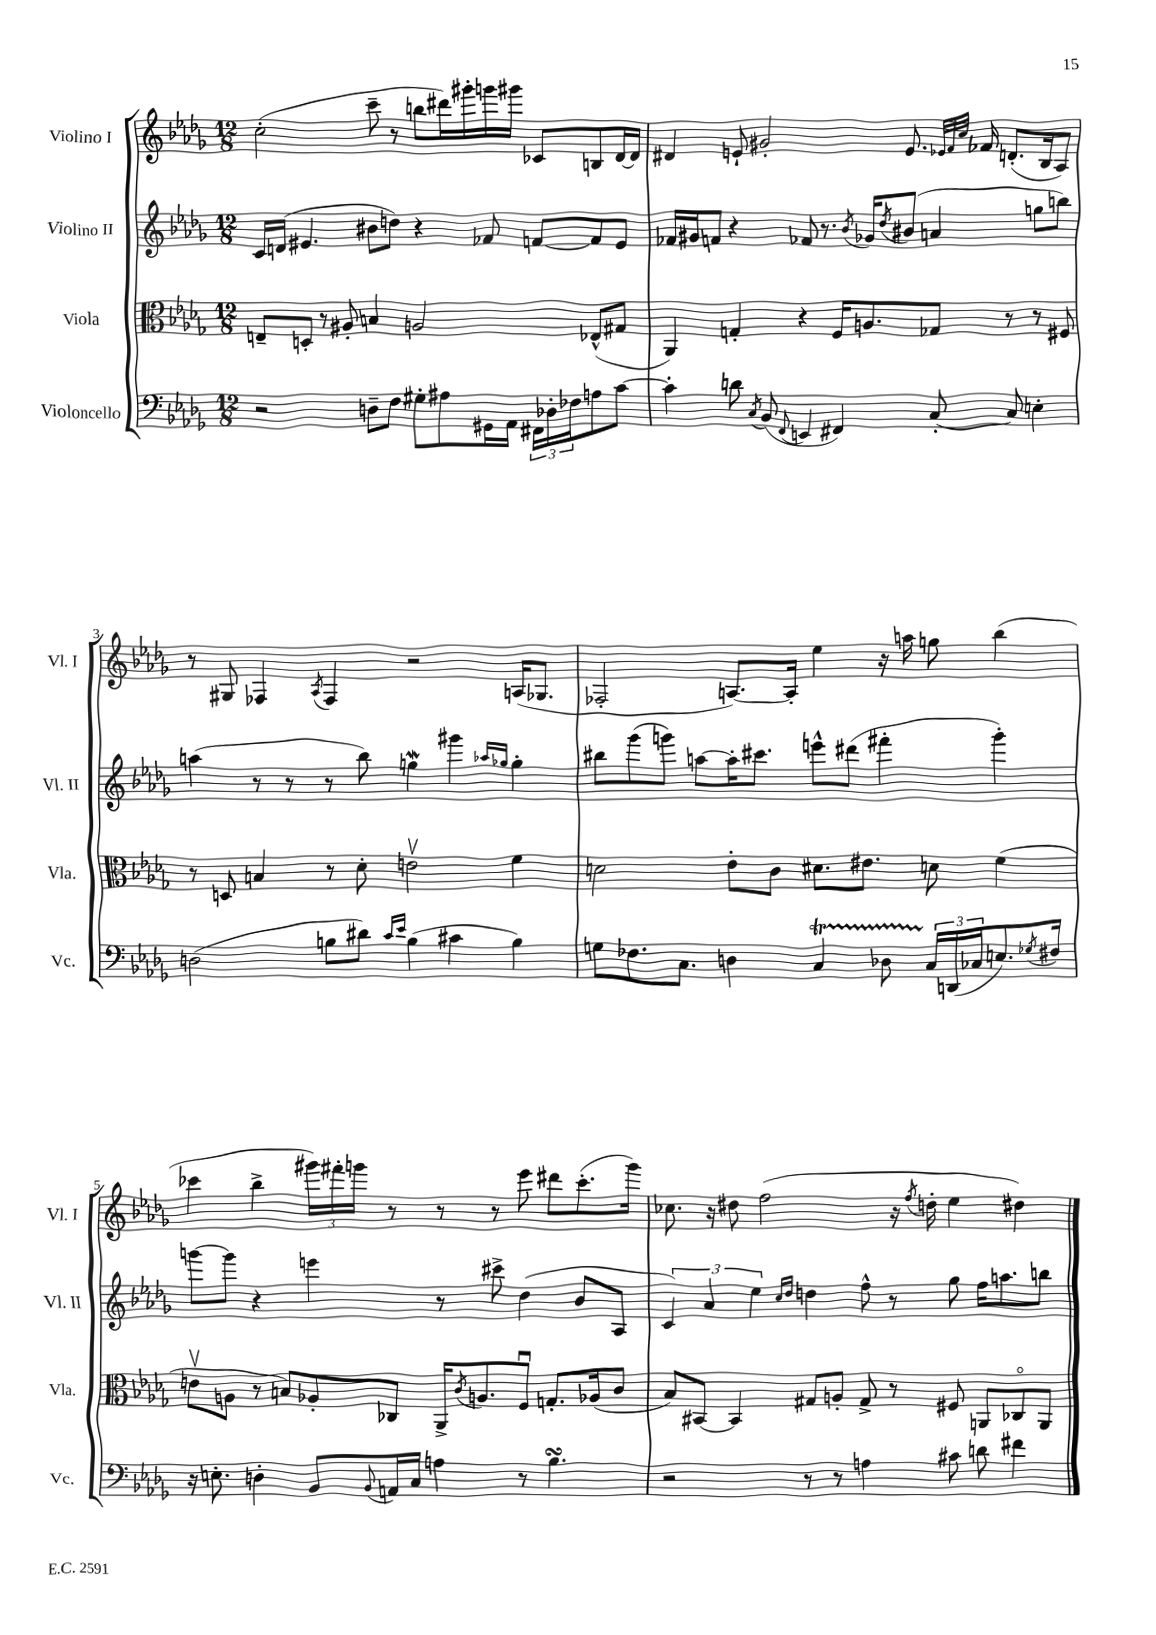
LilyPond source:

<<
\new StaffGroup <<
\new Staff = "s0" \with { instrumentName = "Violino I" shortInstrumentName = "Vl. I" } {
    \clef treble \key des \major \numericTimeSignature \time 12/8
    c''2-.( c'''8-- r8 b''8 dis'''16) gis'''16-. g'''16 gis'''16 ces'8 b8 des'16~ des'16 |
    dis'4 e'8-! gis'2-. e'8. \grace { ees'32 f'32 c''32 } fes'16 d'8.-.( bes16 aes8) |
    r8 gis8 fes4 \acciaccatura { aes8 } fes4 r2 a16( ges8. |
    fes2-. a8.~) a16-. ees''4 r16 a''16 g''8 bes''4( |
    ces'''4 bes''4-> \tuplet 3/2 { gis'''16) fis'''16-. g'''16 } r8 r8 r8 ees'''8 dis'''8 ces'''8.-.( g'''16) |
    ces''8. r16 dis''8 f''2( r16 \acciaccatura { f''8 } d''16-. ees''4 dis''4) \bar "|." |
}
\new Staff = "s1" \with { instrumentName = "Violino II" shortInstrumentName = "Vl. II" } {
    \clef treble \key des \major \numericTimeSignature \time 12/8
    c'16 d'16( eis'4. bis'8 d''8) r4 fes'8 f'8~ f'8 eis'8 |
    fes'16 gis'16 f'8 r4 fes'8 r8. \acciaccatura { bes'8 } ges'16 \acciaccatura { des''8 } bis'8( a'4 g''8 b''8) |
    a''4( r8 r8 r8 bes''8) g''4\mordent gis'''4 \grace { aes''16 ges''16 } ges''4-. |
    bis''8 ges'''8( g'''8) a''8~ a''16-. cis'''8. e'''8-^ dis'''8( fis'''4-. g'''4-.) |
    g'''8~ g'''8 r4 e'''4 r8 cis'''8-> des''4( bes'8 aes8 |
    \tuplet 3/2 { c'4) aes'4 ees''4 } \grace { c''16 des''16 } d''4 f''8-^ r8 ges''8 f''16 a''8. b''8 \bar "|." |
}
\new Staff = "s2" \with { instrumentName = "Viola" shortInstrumentName = "Vla." } {
    \clef alto \key des \major \numericTimeSignature \time 12/8
    e8-- d8-. r8 ais8-. b4 a2 ees8-^( gis8 |
    aes,4) g4-. r4 f16 a8. ges8 r8 r8 fis8 |
    r8 d8 b4 r8 des'8-. e'2\upbow f'4 |
    d'2 ees'8-. c'8 dis'8. eis'8. d'8 f'4( |
    e'8\upbow a8 r8 b8) aes8-. ces8 aes,16-> \acciaccatura { c'8 } a8. f8\downbow g8.-. aes16( c'8 |
    bes8) bis,8~ bis,4 gis8 a8-. gis8-> r8 fis8 a,8 ces8\flageolet a,8 \bar "|." |
}
\new Staff = "s3" \with { instrumentName = "Violoncello" shortInstrumentName = "Vc." } {
    \clef bass \key des \major \numericTimeSignature \time 12/8
    r2 d8-- f8 gis8-. ais8 gis,16 aes,16 \tuplet 3/2 { fis,16 des16-. fes16 } a8 c'8~ |
    c'4-. d'8 \acciaccatura { c8 } bes,8( \appoggiatura { f,8 } e,4 fis,4) c8~-. c8 e4-. |
    d2( b8 dis'8) \grace { c'16 ees'16 } b4( cis'4 b4) |
    g8 fes8. c8. d4 c4\startTrillSpan des8 \tuplet 3/2 { c16\stopTrillSpan d,16( ces16 } e8.) \acciaccatura { ges8 } fis16 |
    r16 e8.-. d4-. bes,8 \appoggiatura { bes,8 } a,16 c16 a4 r8 bes4.\turn |
    r2 r8 r8 a4 cis'8 d'8 fis'4 \bar "|." |
}
>>
>>
